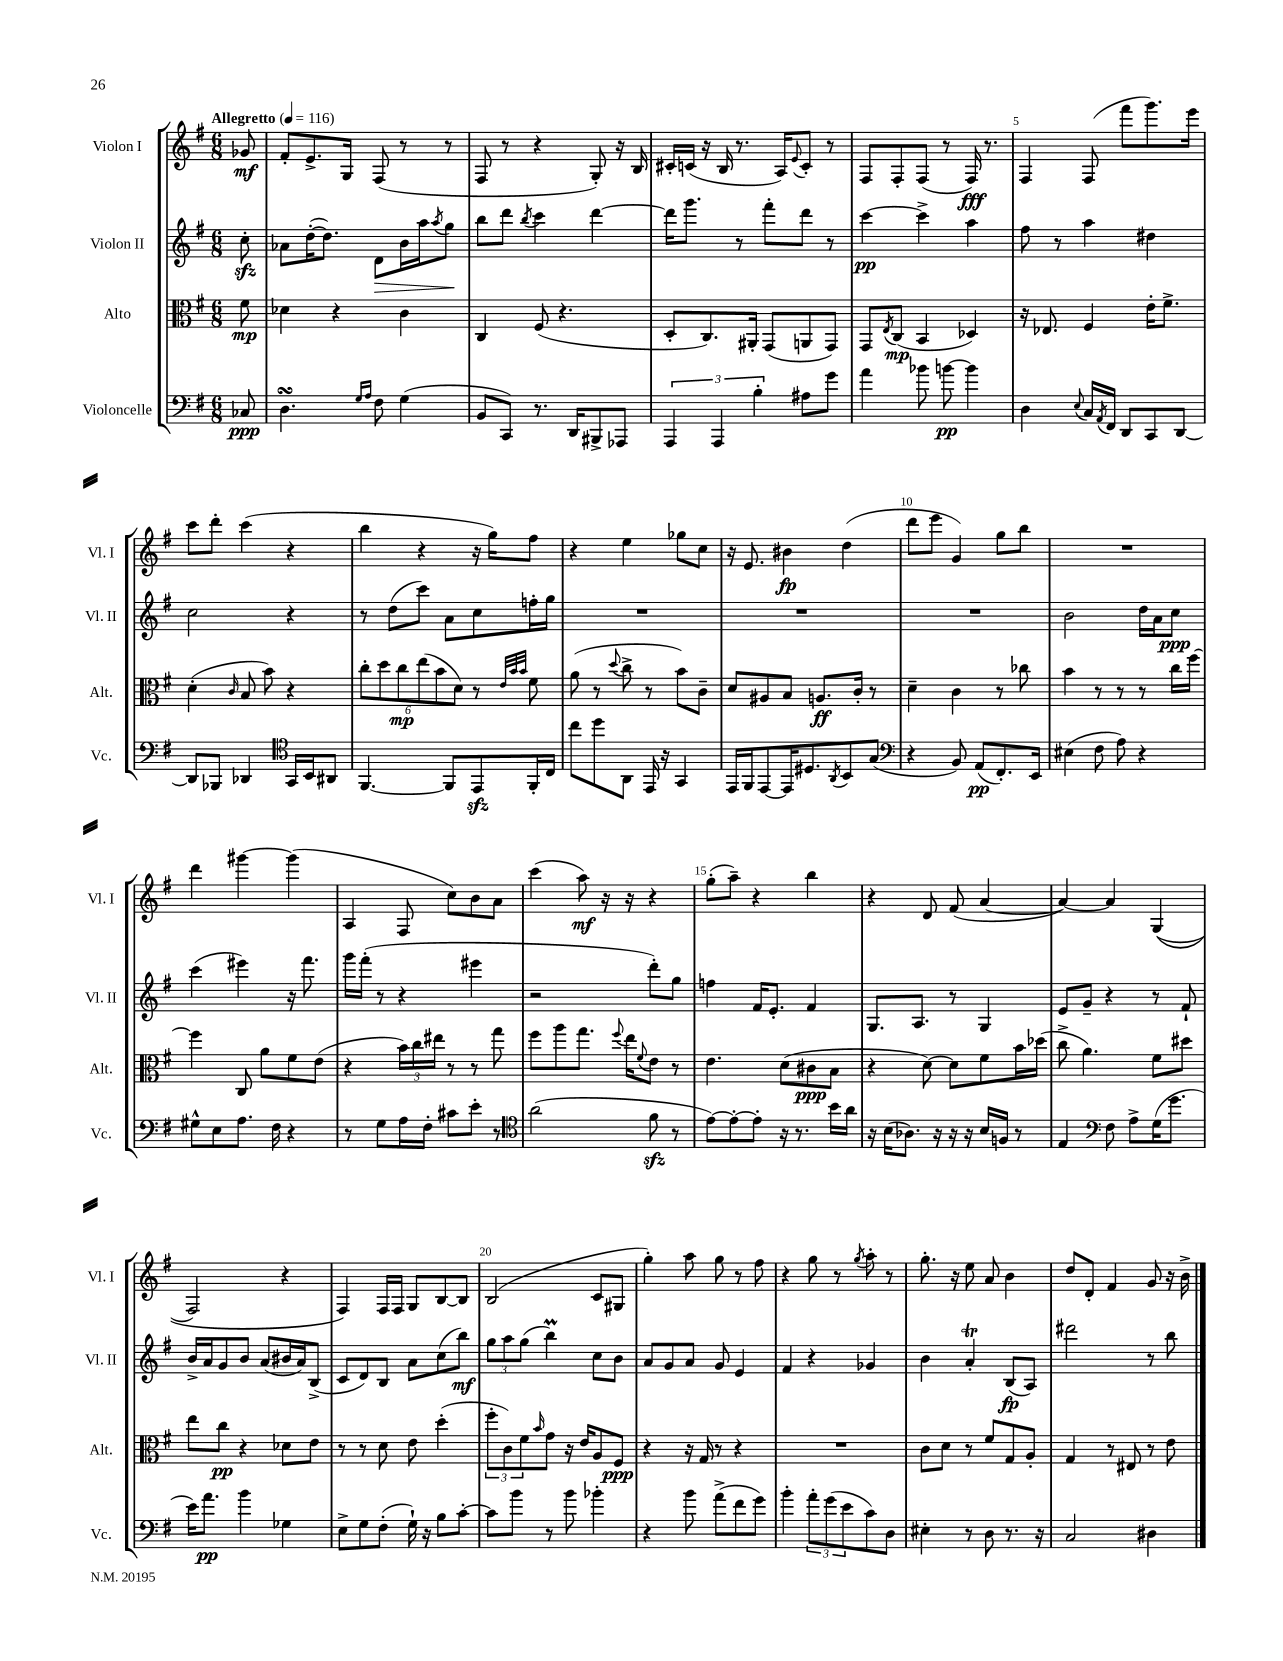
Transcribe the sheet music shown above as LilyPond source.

<<
\new StaffGroup <<
\new Staff = "s0" \with { instrumentName = "Violon I" shortInstrumentName = "Vl. I" } {
    \clef treble \key g \major \numericTimeSignature \time 6/8 \partial 8 \tempo "Allegretto" 4 = 116
    ges'8\mf |
    fis'8-. e'8.-> g16 fis8( r8 r8 |
    fis8 r8 r4 g8-.) r16 b16 |
    cis'16-. c'16( r16 b16 r8. a16) \appoggiatura { e'8 } c'8-. r8 |
    fis8 fis8-. fis8( r8 fis16\fff) r8. |
    fis4 fis8( fis'''8 g'''8.) e'''16 |
    c'''8 d'''8-. c'''4( r4 |
    b''4 r4 r16 g''16) fis''8 |
    r4 e''4 ges''8 c''8 |
    r16 e'8. bis'4\fp d''4( |
    d'''8 e'''8 g'4) g''8 b''8 |
    R2. |
    d'''4 gis'''4~ gis'''4( |
    a4 fis8 c''8) b'8 a'8 |
    c'''4( a''8\mf) r16 r16 r4 |
    g''8-.( a''8--) r4 b''4 |
    r4 d'8 fis'8( a'4~ |
    a'4~) a'4 g4(\( |
    fis2) r4 |
    fis4\) fis16 fis16 g8 b8~ b8 |
    b2( c'8 gis8 |
    g''4-.) a''8 g''8 r8 fis''8 |
    r4 g''8 r8 \acciaccatura { g''8 } a''8-. r8 |
    g''8.-. r16 e''8 a'8 b'4 |
    d''8 d'8-. fis'4 g'8 r16 b'16-> \bar "|." |
}
\new Staff = "s1" \with { instrumentName = "Violon II" shortInstrumentName = "Vl. II" } {
    \clef treble \key g \major \numericTimeSignature \time 6/8 \partial 8
    c''8-.\sfz |
    aes'8 d''16~-.( d''8.) d'8\> b'16 a''16 \acciaccatura { a''8 } g''8\! |
    b''8 d'''8 \acciaccatura { b''8 } c'''4 d'''4~ |
    d'''16 g'''8. r8 fis'''8-. d'''8 r8 |
    c'''4~\pp c'''4-> a''4 |
    fis''8 r8 a''4 dis''4 |
    c''2 r4 |
    r8 d''8( c'''8) a'8 c''8 f''16-. g''16 |
    R2. |
    R2. |
    R2. |
    b'2 d''16 a'16 c''8\ppp |
    c'''4( eis'''4) r16 fis'''8. |
    g'''16 fis'''16-.( r8 r4 eis'''4 |
    r2 d'''8-.) g''8 |
    f''4 fis'16 e'8.-. fis'4 |
    g8. a8. r8 g4 |
    e'8 g'8-- r4 r8 fis'8-! |
    b'16-> a'16 g'8 b'8 a'8( bis'16 a'16) b8->( |
    c'8 d'8) b8 a'8 c''8( b''8\mf) |
    \tuplet 3/2 { g''8 a''8 g''8( } b''4\prall) c''8 b'8 |
    a'8 g'8 a'8 g'8 e'4 |
    fis'4 r4 ges'4 |
    b'4 a'4-.\trill b8\fp( a8) |
    dis'''2 r8 b''8 \bar "|." |
}
\new Staff = "s2" \with { instrumentName = "Alto" shortInstrumentName = "Alt." } {
    \clef alto \key g \major \numericTimeSignature \time 6/8 \partial 8
    fis'8\mp |
    des'4 r4 c'4 |
    c4 fis8( r4. |
    d8-. c8.) ais,16-. g,8( a,8 g,8) |
    g,8 \acciaccatura { e8 } c8\mp( b,4 des4) |
    r16 ees8. fis4 e'16-. fis'8.-> |
    d'4-.( \grace { c'16 } b8 b'8) r4 |
    \tuplet 6/4 { c''8-. d''8 c''8\mp e''8( b'8 d'8) } r8 \grace { e'32 b'32 b'32 } fis'8 |
    a'8( r8 \appoggiatura { d''8 } c''8-> r8 b'8) c'8-- |
    d'8 ais8 b8 a8.\ff c'16-. r8 |
    d'4-- c'4 r8 ces''8 |
    b'4 r8 r8 r8 c''16 fis''16~ |
    fis''4 c8 a'8 fis'8 e'8( |
    r4 \tuplet 3/2 { b'16) c''16 eis''16 } r8 r8 g''8 |
    fis''8 a''8 g''8. \appoggiatura { fis''8 } e''16 \appoggiatura { fis'8 } e'8 r8 |
    e'4. d'8( cis'8\ppp b8 |
    r4 d'8~) d'8 fis'8 b'16 des''16( |
    c''8-> a'4.) fis'8 dis''8 |
    e''8 c''8\pp r4 des'8 e'8 |
    r8 r8 d'8 e'8 d''4-.( |
    \tuplet 3/2 { fis''8-. c'8) fis'8 } \grace { b'16 } g'8 r16 e'16 a8 fis8\ppp |
    r4 r16 g16 r8 r4 |
    R2. |
    c'8 d'8 r8 fis'8 g8 a8-. |
    g4 r8 eis8 r8 e'8 \bar "|." |
}
\new Staff = "s3" \with { instrumentName = "Violoncelle" shortInstrumentName = "Vc." } {
    \clef bass \key g \major \numericTimeSignature \time 6/8 \partial 8
    ces8\ppp |
    d4.\turn \grace { g16 a16 } fis8 g4( |
    b,8 c,8) r8. d,16 bis,,8-> aes,,8 |
    \tuplet 3/2 { a,,4 a,,4 b4-. } ais8 g'8 |
    a'4 bes'8 b'8~\pp b'4 |
    d4 \appoggiatura { e8 } c16 \acciaccatura { a,8 } fis,16 d,8 c,8 d,8~ |
    d,8 bes,,8 des,4 \clef tenor g,16 b,16 ais,8 |
    fis,4.~ fis,8 e,8\sfz fis,16-. c16 |
    c''8 d''8 a,8 e,16 r16 g,4 |
    e,16 fis,16 e,8~ e,16 dis8. \acciaccatura { a,8 } b,8 g8( |
    \clef bass r4 b,8) a,8\pp( fis,8.-.) e,16 |
    eis4( fis8 a8) r4 |
    gis8-^ e8 a8. fis16 r4 |
    r8 g8 a16 fis16-. cis'8 e'8-. r8 |
    \clef tenor a'2( fis'8\sfz r8 |
    e'8~) e'8~-. e'8-. r16 r8. b'16 a'16 |
    r16 b16( aes8.) r16 r16 r16 b16 f16 r8 |
    e4 \clef bass fis8 a8-> g16( g'8. |
    e'16) a'8.\pp b'4 ges4 |
    e8-> g8 fis8-.( g16-!) r16 b8 c'8~-. |
    c'8 b'8 r8 b'8 bes'4-. |
    r4 b'8 a'8->( fis'8 g'8) |
    b'4-. \tuplet 3/2 { a'8-. g'8( e'8 } c'8) d8 |
    eis4-. r8 d8 r8. r16 |
    c2 dis4 \bar "|." |
}
>>
>>
\layout { \context { \Score \override BarNumber.break-visibility = ##(#f #t #t) barNumberVisibility = #(every-nth-bar-number-visible 5) } }
